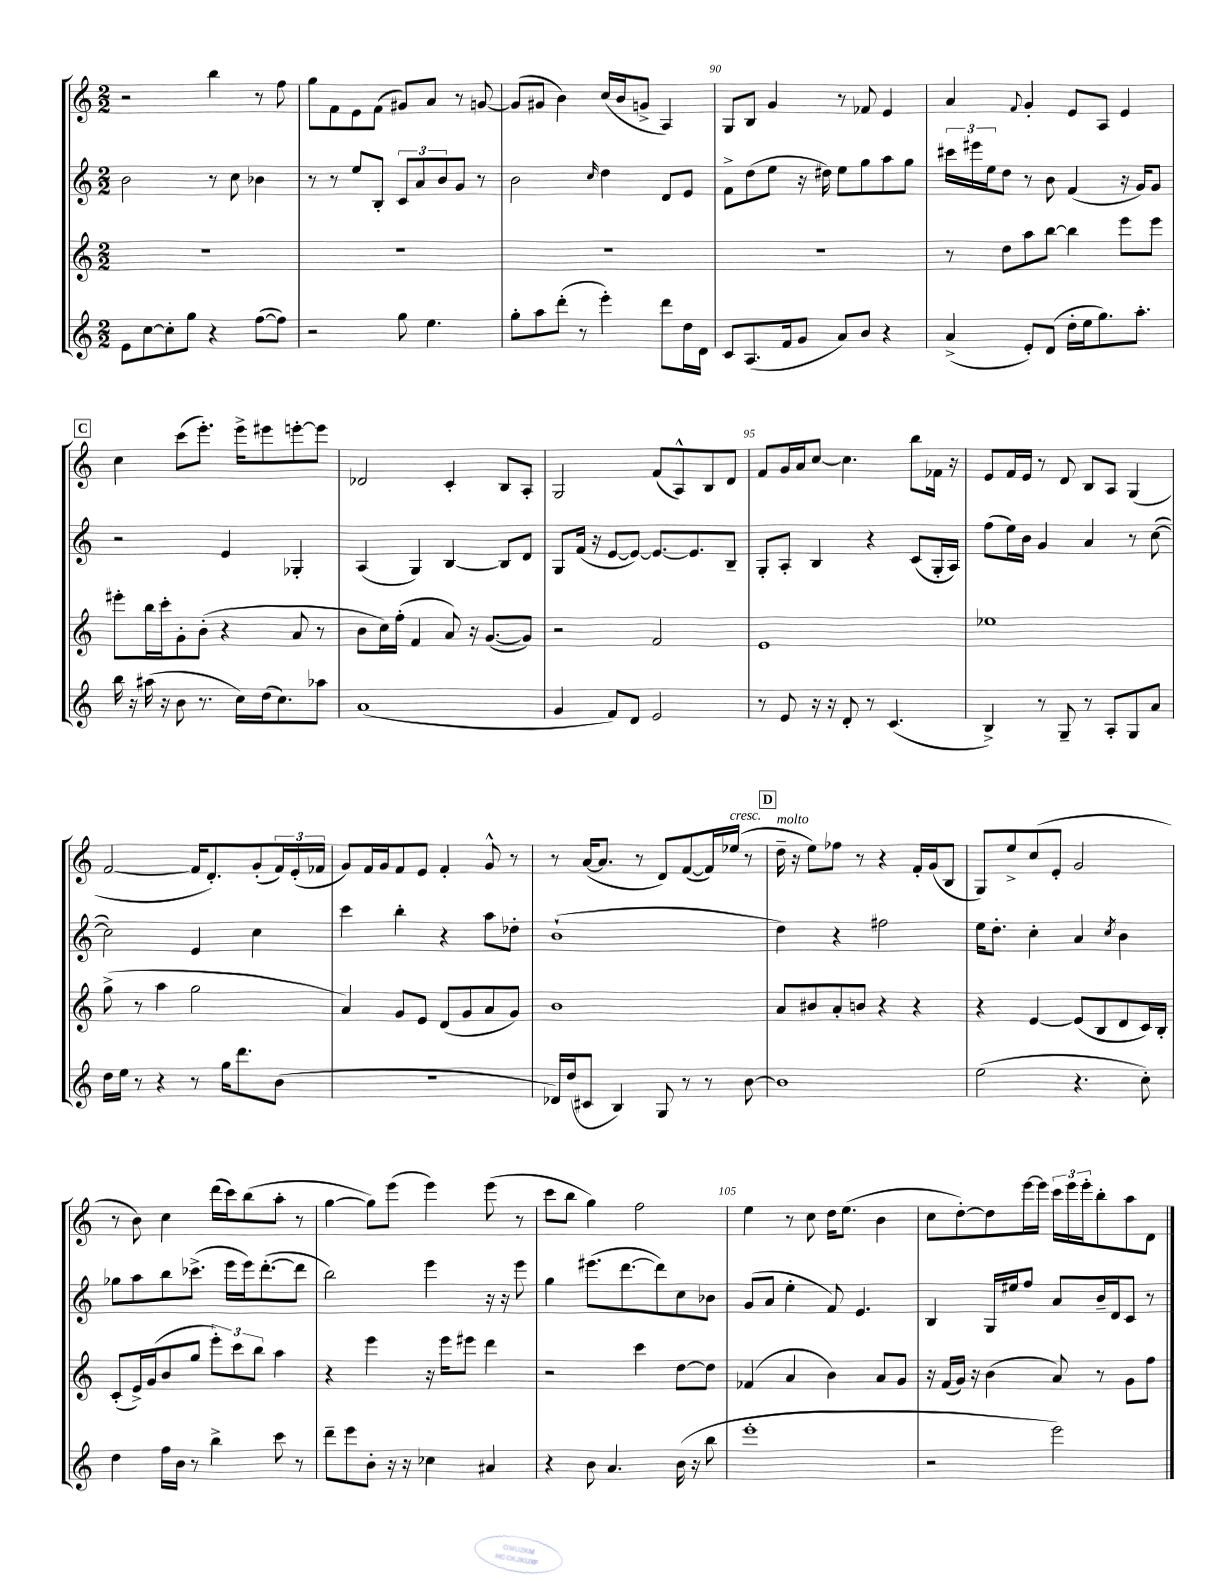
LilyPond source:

<<
\new StaffGroup <<
\new Staff = "s0" {
    \clef treble \key c \major \numericTimeSignature \time 2/2
    r2 b''4 r8 f''8 |
    g''8 f'8 e'8 f'8( gis'8) a'8 r8 g'8~ |
    g'8( gis'8 b'4) c''16( b'16 g'8-> a4) |
    g8 b8 g'4 r8 fes'8 e'4 |
    a'4 \appoggiatura { f'8 } g'4-. e'8 a8 e'4 |
    \mark \markup { \box "C" } c''4 c'''8( e'''8.-.) e'''16-> eis'''8 e'''8~-. e'''8 |
    des'2 c'4-. b8 a8-. |
    g2 f'8( a8-^) b8 d'8 |
    f'8 g'16 a'16 c''8~ c''4. b''8 fes'16 r16 |
    e'8 f'16 e'16 r8 d'8 b8 a8 g4( |
    f'2~ f'16 d'8.-.) g'8-.( \tuplet 3/2 { f'16) e'16-.( fes'16 } |
    g'8) f'16 g'16 f'8 e'8 f'4-. g'8-^ r8 |
    r8 a'16~( a'8. r8 d'8) f'8~( f'16) ees''16^\markup { \italic "cresc." }( r8 |
    \mark \markup { \box "D" } d''16--^\markup { \italic "molto" } r16 e''8) fes''8 r8 r4 f'16-. g'16( b8 |
    g8) e''8-> c''8( e'8-. g'2 |
    r8 b'8) c''4 d'''16( c'''16) b''8( a''8-. r8 |
    g''4~ g''8) e'''8( e'''4) e'''8( r8 |
    c'''8 b''8 g''4) f''2 |
    e''4 r8 c''8 d''16 e''8.( b'4 |
    c''8 d''8~-.) d''8 e'''16~ e'''16 \tuplet 3/2 { c'''16 e'''16 e'''16-. } b''8-. a''8 d'8 \bar "|." |
}
\new Staff = "s1" {
    \clef treble \key c \major \numericTimeSignature \time 2/2
    b'2 r8 c''8 bes'4 |
    r8 r8 e''8 b8-. \tuplet 3/2 { c'8 a'8 b'8 } g'8 r8 |
    b'2 \grace { c''16 } d''4 d'8 e'8 |
    f'8-> d''8( e''8 r16 dis''16) e''8 g''8 a''8 g''8 |
    \tuplet 3/2 { cis'''16 eis'''16 e''16 } d''8 r8 b'8 f'4( r16 g'16) g'8 |
    \mark \markup { \box "C" } r2 e'4 ges4-. |
    a4( g4) b4~ b8 d'8 |
    g8 f'16( r16 e'8~ e'8~) e'8.~ e'8. b8-- |
    g8-. a8-. b4 r4 c'8( g16-. a16) |
    f''8( e''16) b'16 g'4 a'4 r8 c''8~( |
    c''2) e'4 c''4 |
    c'''4 b''4-. r4 a''8 des''8-. |
    b'1-!( |
    \mark \markup { \box "D" } d''4) r4 fis''2 |
    e''16 d''8.-. c''4-. a'4 \acciaccatura { c''8 } b'4 |
    ges''8 a''8 b''8 ces'''8.->( e'''16 e'''16) d'''8.~-.( d'''8 |
    b''2) e'''4 r16 r16 e'''8 |
    g''4 eis'''8.( d'''8.~ d'''8) c''8 bes'8 |
    g'8( a'8 e''4-. f'8) e'4. |
    b4 g16 eis''16 f''8 a'8 b'16-- d'16 c'8 r8 \bar "|." |
}
\new Staff = "s2" {
    \clef treble \key c \major \numericTimeSignature \time 2/2
    R1 |
    R1 |
    R1 |
    R1 |
    r8 d''8 a''8 b''8~ b''4 e'''8 e'''8 |
    \mark \markup { \box "C" } eis'''8-. b''16 c'''16-. g'8-. b'8-.( r4 a'8 r8 |
    b'8 c''16) f''16-.( f'4 a'8) r16 g'8.~( g'8) |
    r2 f'2 |
    e'1 |
    ees''1 |
    g''8->( r8 a''4 g''2 |
    a'4) g'8 e'8 d'8( g'8 a'8 g'8) |
    b'1 |
    \mark \markup { \box "D" } a'8 bis'8 a'8-. b'8 r4 r4 |
    r4 e'4~ e'8( b8 d'8 c'16) b16-. |
    c'8-.( e'16->) g'16( b'8 g''8 \tuplet 3/2 { e'''8-.) c'''8 b''8 } a''4 |
    r4 e'''4 r16 e'''16 eis'''8 d'''4 |
    r2 c'''4 d''8~ d''8 |
    fes'4( a'4 b'4) a'8 g'8 |
    r16 f'16( g'16) r16 b'4( a'8) r8 g'8 f''8 \bar "|." |
}
\new Staff = "s3" {
    \clef treble \key c \major \numericTimeSignature \time 2/2
    e'8 c''8~ c''8-. g''8 r4 f''8~( f''8) |
    r2 g''8 e''4. |
    g''8-. a''8 d'''8-.( r8 e'''4-.) d'''8 d''16 d'16 |
    c'8 a8.( f'16 g'8 a'8) b'8 r4 |
    a'4->( e'8-.) d'8( d''16-. e''16 g''8.) a''8.-. |
    \mark \markup { \box "C" } b''16 r16 ais''16( r16 b'8 r8. c''16) d''16( c''8.) aes''8 |
    a'1( |
    g'4 f'8) d'8 e'2 |
    r8 e'8 r16 r16 d'8-. r8 c'4.( |
    b4->) r8 g8-- r8 a8-. g8 a'8 |
    d''16 e''16 r8 r4 r8 g''16 d'''8. b'8( |
    R1 |
    des'16) d''16( cis'8 b4) g8 r8 r8 b'8~ |
    \mark \markup { \box "D" } b'1 |
    e''2( r4. c''8-.) |
    d''4 f''16 b'16 r8 b''4-> c'''8 r8 |
    d'''8-- e'''8 b'8-. r16 r16 ces''4 ais'4 |
    r4 b'8 a'4. b'16( r16 b''8 |
    e'''1-. |
    r2 e'''2) \bar "|." |
}
>>
>>
\layout { \context { \Score currentBarNumber = #87 \override BarNumber.break-visibility = ##(#f #t #t) barNumberVisibility = #(every-nth-bar-number-visible 5) } }
